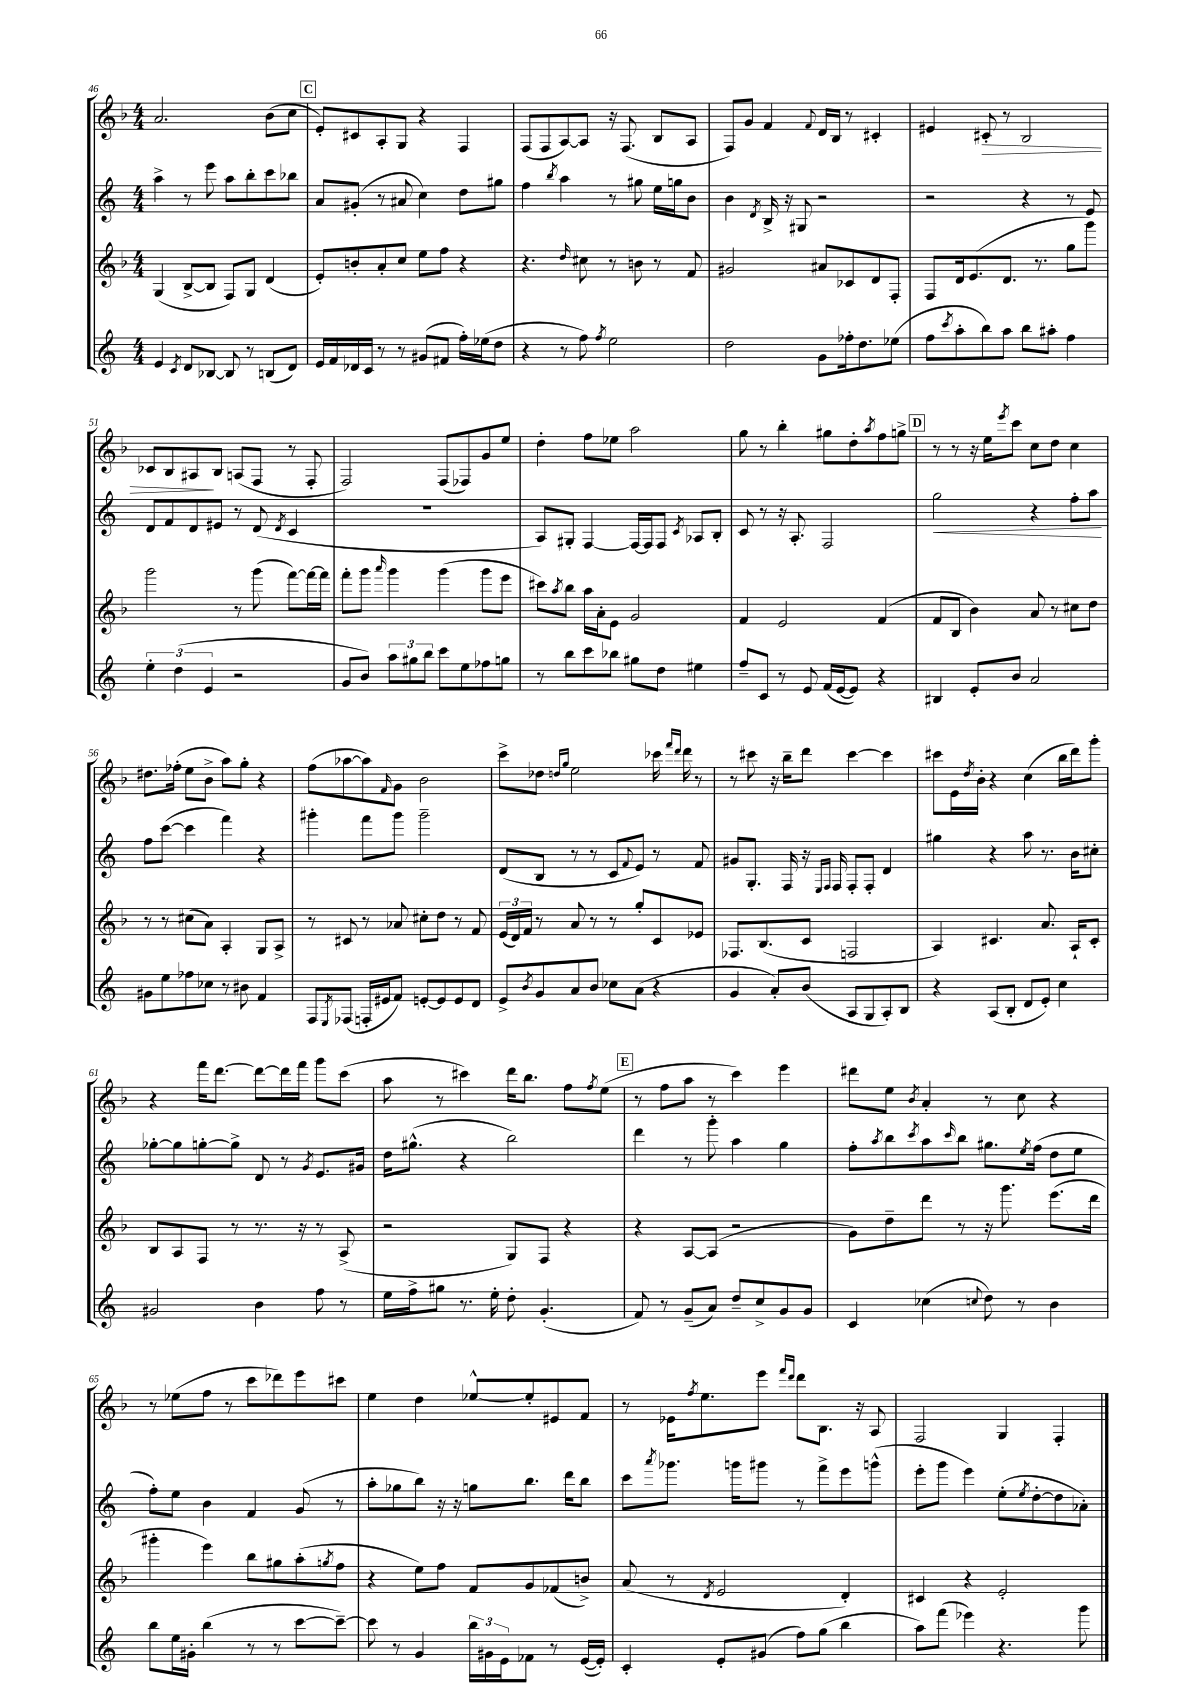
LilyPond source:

<<
\new StaffGroup <<
\new Staff = "s0" {
    \clef treble \key f \major \numericTimeSignature \time 4/4
    a'2. bes'8( c''8 |
    \mark \markup { \box "C" } e'8-.) cis'8 a8-. g8 r4 f4 |
    f8( f8 a8~) a8 r16 f8.( bes8 a8 |
    f8) g'8 f'4 \appoggiatura { f'8 } d'16 bes16 r8 cis'4-. |
    eis'4 cis'8-.\> r8 bes2 |
    ces'8 bes8 ais8\! bes8 a8( f8 r8 f8-. |
    f2) f8( fes8) g'8 e''8 |
    d''4-. f''8 ees''8 a''2 |
    g''8 r8 bes''4-. gis''8 d''8-. \acciaccatura { a''8 } f''8 g''8-> |
    \mark \markup { \box "D" } r8 r8 r16 e''16 \acciaccatura { e'''8 } c'''8 c''8 d''8 c''4 |
    dis''8. fes''16-.( e''8 bes'8-> a''8) g''8-. r4 |
    f''8( aes''8~ aes''8) \grace { f'16 } g'8 bes'2 |
    c'''8-> des''8 \grace { d''16 g''16 } e''2 ces'''16 \grace { f'''16 d'''16 } d'''16 r8 |
    r8 cis'''8 r16 bes''16-- d'''8 cis'''4~ cis'''4 |
    cis'''8 e'16 \acciaccatura { d''8 } bes'16-. r4 c''4( bes''16 d'''16) g'''8-. |
    r4 f'''16 d'''8.~ d'''8~ d'''16 f'''16 g'''8 c'''8( |
    a''8 r8 cis'''4) d'''16 bes''8. f''8 \acciaccatura { f''8 } e''8( |
    \mark \markup { \box "E" } r8 f''8 a''8 r8 c'''4) e'''4 |
    dis'''8 e''8 \acciaccatura { bes'8 } a'4-. r8 c''8 r4 |
    r8 ees''8( f''8 r8 c'''8 des'''8) e'''8 cis'''8 |
    e''4 d''4 ees''8~-^ ees''8-. eis'8 f'8 |
    r8 ees'16 \acciaccatura { f''8 } e''8. e'''8 \grace { f'''16 d'''16 } d'''8 bes8. r16 a8 |
    f2 g4 f4-. \bar "|." |
}
\new Staff = "s1" {
    \clef treble \key c \major \numericTimeSignature \time 4/4
    a''4-> r8 e'''8 a''8 b''8-. c'''8 bes''8 |
    \mark \markup { \box "C" } a'8 gis'8-.( r8 ais'8 c''4) d''8 gis''8 |
    f''4 \acciaccatura { b''8 } a''4 r8 gis''8 e''16 g''16 b'8 |
    b'4 \acciaccatura { d'8 } b16-> r16 gis8 r2 |
    r2 r4 r8 e'8 |
    d'8 f'8 d'8 eis'8 r8 d'8( \acciaccatura { d'8 } c'4 |
    R1 |
    a8) gis8-. f4~ f16~ f16 f8 \acciaccatura { c'8 } aes8 b8-. |
    c'8 r8 r16 a8.-. f2 |
    \mark \markup { \box "D" } g''2\< r4 f''8-. a''8\! |
    f''8 c'''8~( c'''4 f'''4) r4 |
    gis'''4-. f'''8 gis'''8 gis'''2-- |
    d'8( b8 r8 r8 c'8 \appoggiatura { f'8 } e'8) r8 f'8 |
    gis'8 g8.-. f16 r16 \grace { e16 f16 } f16 f8-. f8-. d'4 |
    gis''4 r4 a''8 r8. b'16 cis''8-. |
    ges''8~-. ges''8 g''8~-. g''8-> d'8 r8 \acciaccatura { g'8 } e'8. gis'16 |
    d''16 gis''8.-^( r4 b''2) |
    \mark \markup { \box "E" } d'''4 r8 g'''8-. a''4 g''4 |
    f''8-. \acciaccatura { a''8 } b''8 \acciaccatura { c'''8 } a''8 \grace { c'''16 } b''8 gis''8. \acciaccatura { e''8 } f''16( d''8 e''8 |
    f''8-.) e''8 b'4 f'4 g'8( r8 |
    a''8-. ges''8 b''8) r16 r16 g''8 b''8. d'''16 b''8 |
    c'''8 \acciaccatura { a'''8 } ges'''8. g'''16 gis'''8 r8 f'''8-> e'''8 g'''8-^( |
    e'''8-. g'''8 e'''4) e''8-.( \acciaccatura { e''8 } d''8~-. d''8 aes'8-.) \bar "|." |
}
\new Staff = "s2" {
    \clef treble \key f \major \numericTimeSignature \time 4/4
    g4( bes8~-> bes8 f8) g8 d'4( |
    \mark \markup { \box "C" } e'8-.) b'8-. a'8-. c''8 e''8 f''8 r4 |
    r4. \grace { d''16 } cis''8 r8 b'8 r8 f'8 |
    gis'2 ais'8 ces'8 d'8 f8-. |
    f8 d'16 e'8.( d'8. r8. g''8 g'''8) |
    g'''2 r8 g'''8( f'''8~) f'''16~ f'''16 |
    f'''8-. g'''8 \grace { a'''16 } g'''4 g'''4( g'''8 e'''8 |
    cis'''8) \acciaccatura { a''8 } bes''8 a''16 a'16-. e'8 g'2 |
    f'4 e'2 f'4( |
    \mark \markup { \box "D" } f'8 bes8 bes'4) a'8 r8 cis''8 d''8 |
    r8 r8 cis''8( a'8) a4-. g8 a8-> |
    r8 cis'8 r8 aes'8 cis''8-. d''8 r8 f'8 |
    \tuplet 3/2 { e'16( d'16) f'16 } r8 a'8 r8 r8 g''8-. c'8 ees'8 |
    fes8. bes8.( c'8 f2 |
    a4) cis'4. a'8. a16-! cis'8-. |
    bes8 a8 f8 r8 r8. r16 r8 a8->( |
    r2 g8) f8 r4 |
    \mark \markup { \box "E" } r4 a8~ a8( r2 |
    g'8) d''8-- d'''8 r8 r16 g'''8. e'''8.( d'''16 |
    gis'''4-. e'''4) bes''8 gis''8 a''8-.( \acciaccatura { g''8 } f''8 |
    r4 e''8) f''8 f'8 g'8 fes'8( b'8->) |
    a'8( r8 \acciaccatura { d'8 } e'2 d'4-.) |
    cis'4 r4 e'2-. \bar "|." |
}
\new Staff = "s3" {
    \clef treble \key c \major \numericTimeSignature \time 4/4
    e'4 \acciaccatura { c'8 } d'8 bes8~ bes8 r8 b8( d'8) |
    \mark \markup { \box "C" } e'16 f'16 des'16 c'16 r8 r8 gis'8( fis'8 f''16-.) ees''16( d''8 |
    r4 r8 f''8) \acciaccatura { f''8 } e''2 |
    d''2 g'8 fes''16-. d''8. ees''8( |
    f''8 \acciaccatura { c'''8 } a''8-. b''8) a''8 b''8 ais''8-. f''4 |
    \tuplet 3/2 { e''4-. d''4( e'4 } r2 |
    g'8 b'8) \tuplet 3/2 { a''8 gis''8 b''8 } c'''8 e''8 fes''8 g''8 |
    r8 b''8 c'''8 bes''8 gis''8 d''8 eis''4 |
    f''8-- c'8 r8 e'8 f'16( e'16~ e'8) r4 |
    \mark \markup { \box "D" } bis4 e'8-. b'8 a'2 |
    gis'8 e''8 fes''8 ces''8 r8 bis'8 f'4 |
    f8 \acciaccatura { e8 } fes8( f16-. eis'16 f'8) e'8~-. e'8 e'8 d'8 |
    e'8-> \acciaccatura { b'8 } g'8 a'8 b'8 ces''8 a'8( r4 |
    g'4 a'8-.) b'8( a8 g8 a8-.) b8 |
    r4 a8( b8-. d'8 e'8-.) c''4 |
    gis'2 b'4 f''8 r8 |
    e''16 f''16-> gis''8 r8. e''16-. d''8-. g'4.-.( |
    \mark \markup { \box "E" } f'8) r8 g'8--( a'8) d''8-- c''8-> g'8 g'8 |
    c'4 ces''4( \appoggiatura { c''8 } d''8) r8 b'4 |
    b''8 e''16 gis'16-. b''4( r8 r8 c'''8~ c'''8~--) |
    c'''8 r8 g'4 \tuplet 3/2 { b''16 gis'16 e'16 } fes'8 r8 e'16~( e'16-.) |
    c'4-. e'8-. gis'8( f''8) g''8( b''4 |
    a''8) f'''8( ees'''4) r4. g'''8 \bar "|." |
}
>>
>>
\layout { \context { \Score currentBarNumber = #46 } }
